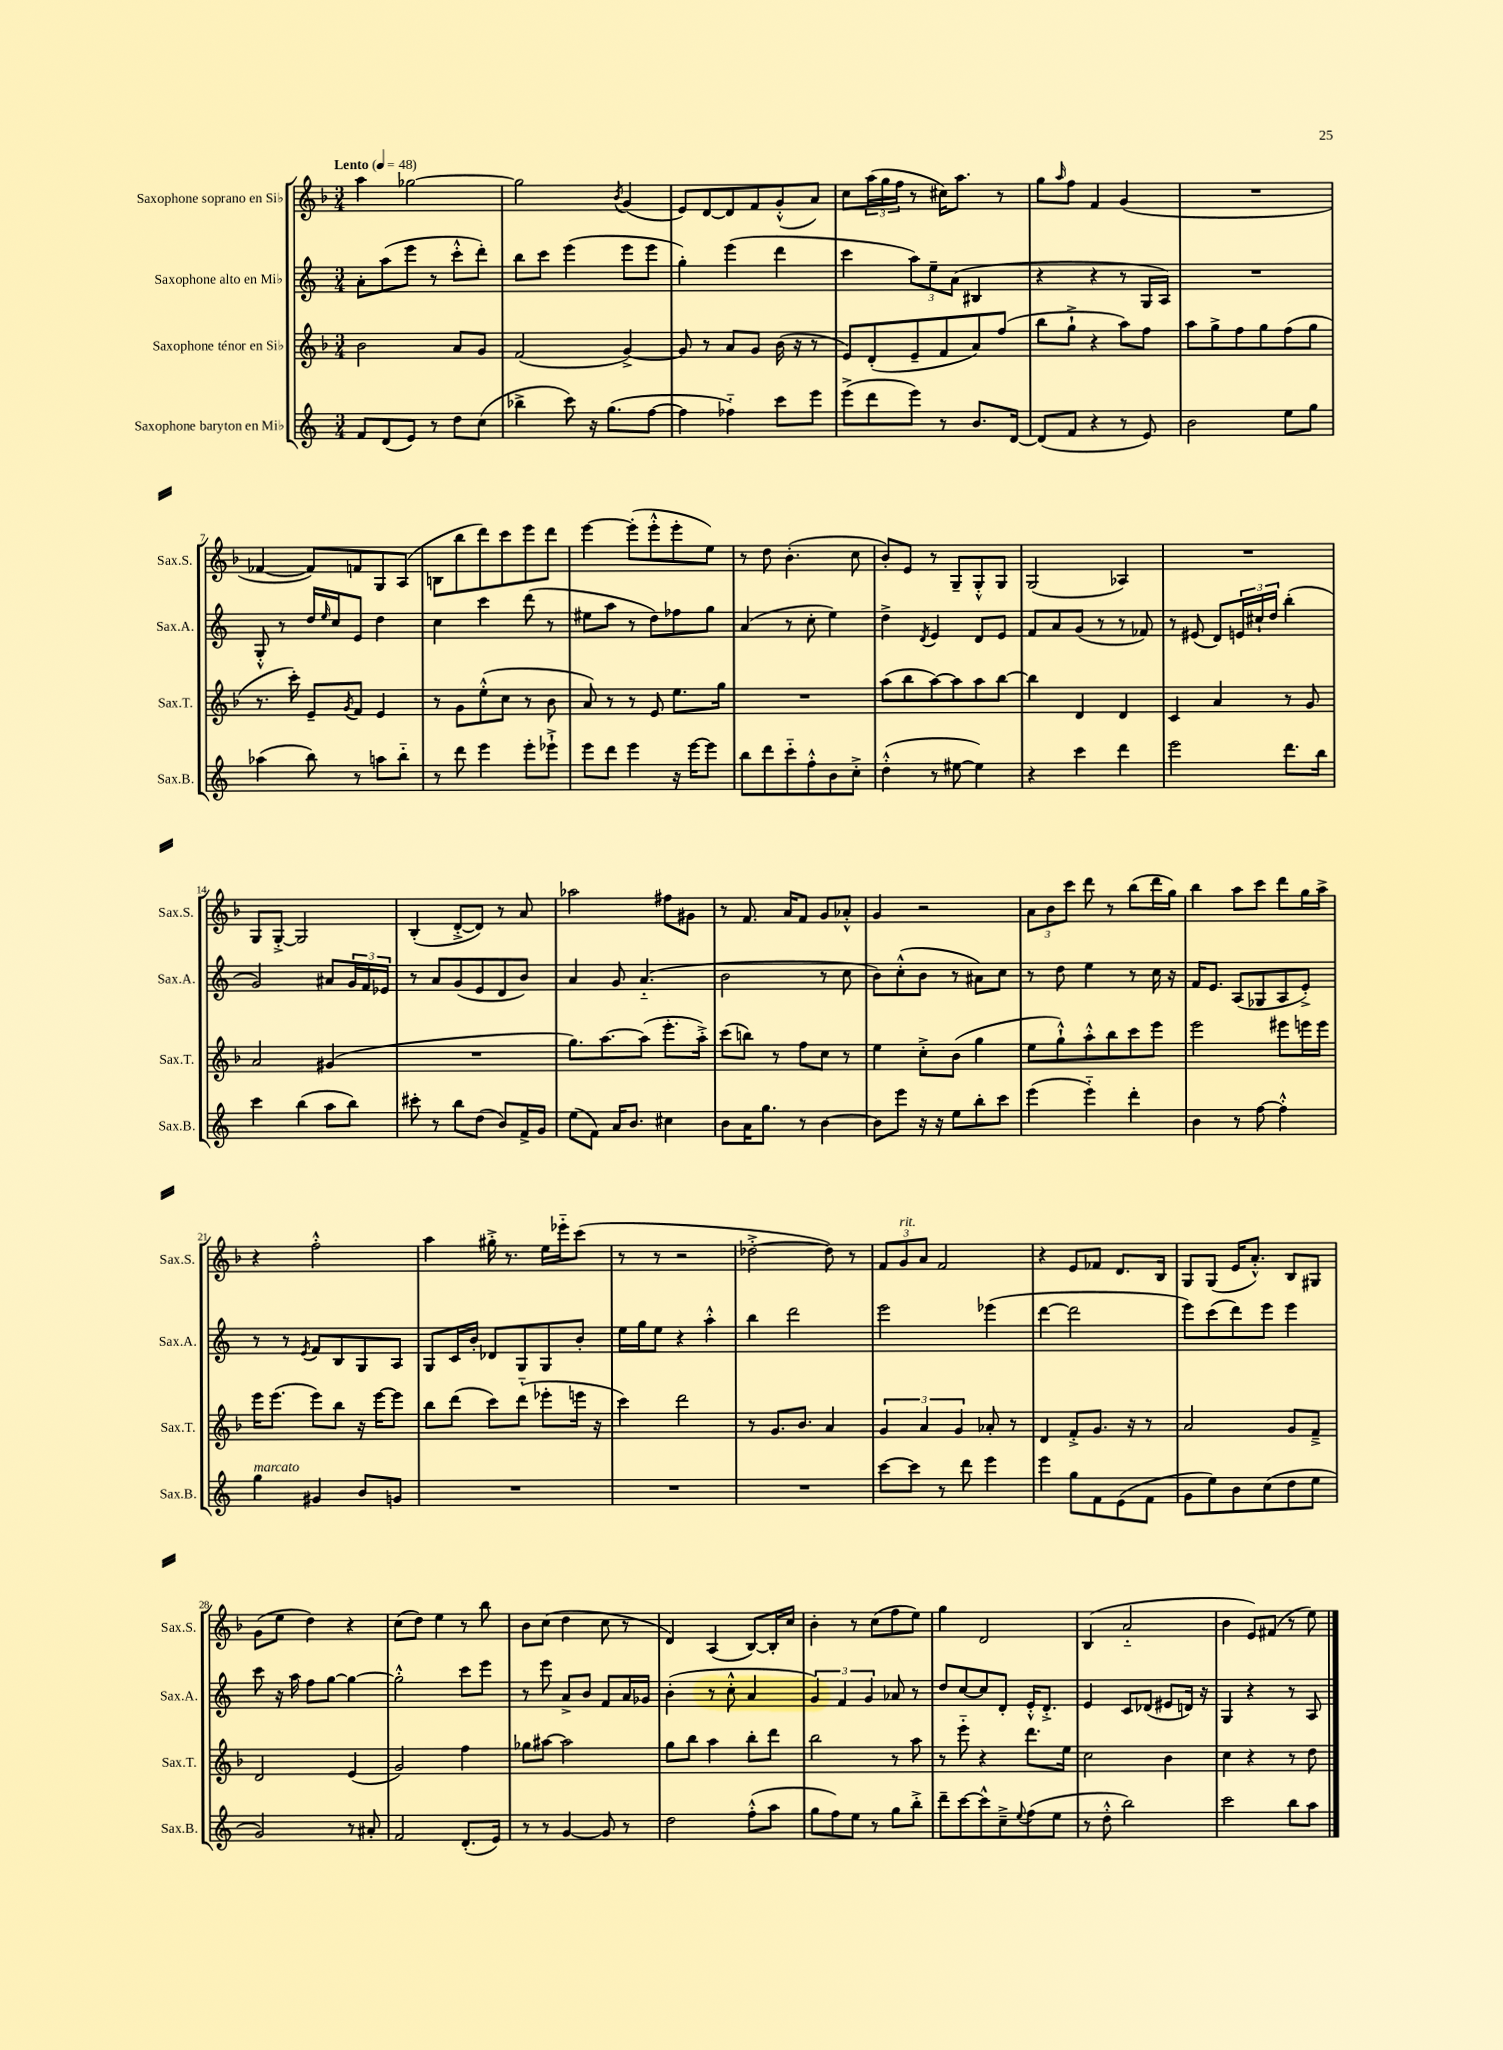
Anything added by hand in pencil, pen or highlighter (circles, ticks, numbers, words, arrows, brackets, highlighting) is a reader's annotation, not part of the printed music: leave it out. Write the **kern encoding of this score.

**kern	**kern	**kern	**kern
*part4	*part3	*part2	*part1
*staff4	*staff3	*staff2	*staff1
*I"Saxophone baryton en Mi♭	*I"Saxophone ténor en Si♭	*I"Saxophone alto en Mi♭	*I"Saxophone soprano en Si♭
*I'Sax.B.	*I'Sax.T.	*I'Sax.A.	*I'Sax.S.
*clefG2	*clefG2	*clefG2	*clefG2
*k[]	*k[b-]	*k[]	*k[b-]
*M3/4	*M3/4	*M3/4	*M3/4
*MM48	*MM48	*MM48	*MM48
=1	=1	=1	=1
!	!	!	!LO:TX:a:B:t=Lento
8f/L	2b-\	8a'\L	4aa\
(8d/	.	(8aa\	.
8e/J)	.	8eee\J	[2gg-X\
8r	.	8r	.
8dd\L	8a/L	8ccc'^^\L	.
(8cc\J	8g/J	8ddd'\J)	.
=2	=2	=2	=2
4bb-X^\	(2f/	8bb\L	2gg-\]
.	.	8ccc\J	.
8ccc\)	.	(4eee\	.
16r	.	.	.
(8.gg\L	.	.	.
.	.	.	8qb-/
.	[4g^/)	8eee\L	(4g/
[8ff\J	.	8eee\J	.
=3	=3	=3	=3
4ff\]	8g/]	4gg'\)	8e/L)
.	8r	.	[8d/
4ff-X\)	8a/L	(4eee\	8d/]
.	8g/J	.	8f/
8ccc\L	(16b-\	4ddd\	(8g'^^/
.	16r	.	.
8eee\J	8r	.	8a/J)
=4	=4	=4	=4
(8eee^\L	8e/L)	4ccc\	8cc\L
8ddd\	(8d'/	.	(24aa\L
.	.	.	24gg\
.	.	.	24ff\JJ
8eee\J)	8e~/	12aa\L)	8r
.	.	12ee~\	.
8r	8f/	.	16cc#X\KL)
.	.	(12a\J	.
.	.	.	8.aa\J
8.b/L	8a/)	4B#X/	.
.	(8ff/J	.	8r
[16d/Jk	.	.	.
=5	=5	=5	=5
(8d/L]	8bb-\L	4r	8gg\L
.	.	.	16qqaa/
8f/J	8gg`^\J	.	8ff\J
4r	4r	4r	4f/
8r	8aa\L)	8r	(4g/
8e/)	8ff\J	16G/LL	.
.	.	16A/JJ)	.
=6	=6	=6	=6
2b\	8aa\L	2.r	2.r
.	8gg^\	.	.
.	8ff\	.	.
.	8gg\	.	.
8ee\L	(8ff\	.	.
8gg\J	8gg\J	.	.
!!LO:LB:g=z
=7	=7	=7	=7
(4aa-X\	8.r	8G'^^/	[4f-X/
.	.	8r	.
.	16ccc'\)	.	.
8bb\)	8e~/L	16dd/LL	8f-/L])
.	.	16qqee/	.
.	.	16cc/J	.
.	8qg/	.	.
8r	8f/J	8e/J	8fn/
8aan\L	4e/	4dd\	8G/
8bb\J	.	.	(8A/J
=8	=8	=8	=8
8r	8r	4cc\	8Bn\L
8ddd\	8g\L	.	8bb-\
4eee\	(8ee'^^\	4ccc\	8ddd\)
.	8cc\J	.	8ccc\
8eee'\L	8r	(8ddd\	8eee\
8eee-X`^\J	8b-\	8r	8ddd\J
=9	=9	=9	=9
8eee\L	8a/)	8ee#X\L	[4eee\
8ddd\J	8r	8aa\J	.
4eee\	8r	8r	(8eee'\L]
.	8e/	8dd\L)	8eee'^^\
16r	8.ee\L	8ff-X\	8eee'\
[16eee\KL	.	.	.
8eee\J]	.	8gg\J	8ee\J)
.	16gg\Jk	.	.
=10	=10	=10	=10
8bb\L	2.r	(4a/	8r
8ddd\	.	.	8dd\
8ccc\	.	8r	(4.b-'\
8ff'^^\	.	8cc'\	.
8b\	.	4ee\)	.
8cc'^\J	.	.	8cc\
=11	=11	=11	=11
(4dd'^^\	(8aa\L	4dd^\	8b-'/L)
.	8bb-\	.	8e/J
.	.	8qd/	.
8r	[8aa\)	4e/	8r
[8ee#X\	8aa\]	.	8G~/L
4ee#\])	8aa\	8d/L	8G'^^/
.	[8bb-\J	8e/J	8G/J
=12	=12	=12	=12
4r	4bb-\]	8f/L	(2G/
.	.	8a/	.
4ccc\	4d/	(8g/J	.
.	.	8r	.
4ddd\	4d/	8r	4A-X/)
.	.	8f-X/)	.
=13	=13	=13	=13
2eee\	4c/	8r	2.r
.	.	(8e#X/	.
.	4a/	8d/L)	.
.	.	24en/L	.
.	.	24cc#X`/	.
.	.	24dd/JJ	.
8.ddd\L	8r	(4bb'\	.
.	8g/	.	.
16bb\Jk	.	.	.
!!LO:LB:g=z
=14	=14	=14	=14
4ccc\	2a/	2g/)	8G/L
.	.	.	[8G'^/J
(4bb\	.	.	2G/]
8aa\L	(4g#X/	8a#X/L	.
8bb\J)	.	24g/L	.
.	.	24f/	.
.	.	24e-X/JJ	.
=15	=15	=15	=15
8ccc#X'\	2.r	8r	(4B-'/
8r	.	8a/L	.
8bb\L	.	(8g/	[8d'^/L
(8dd\J	.	8e/	8d/J])
8b/L)	.	8d/	8r
16f^/L	.	8b/J)	8a/
16g/JJ	.	.	.
=16	=16	=16	=16
(8ee\L	8.gg\L)	4a/	2aa-X\
8f\J)	.	.	.
.	[8.aa\	.	.
16a/KL	.	8g/	.
8.b/J	.	.	.
.	(8aa\J]	(4.a/	.
4cc#X\	8.eee'\L	.	8ff#X\L
.	.	.	8g#X\J
.	16aa'^\Jk)	.	.
=17	=17	=17	=17
8b\L	(8ccc\L	2b\	8r
16a\K	8bbn\J)	.	8.f/
8.gg\J	.	.	.
.	8r	.	.
.	.	.	16a/KL
8r	8ff\L	.	8f/J
[4b\	8cc\J	8r	8g/L
.	8r	8cc\	8a-X'^^/J
=18	=18	=18	=18
8b\L]	4ee\	8b\L)	4g/
8eee\J	.	(8cc'^^\	.
16r	8cc'^\L	8b\J	2r
16r	.	.	.
8ee\L	(8b-\J	8r	.
8bb'\	4gg\	8a#X\L)	.
8ccc\J	.	8cc\J	.
=19	=19	=19	=19
(4eee\	8ee\L	8r	12a\L
.	.	.	12b-\
.	8gg`^^\)	8dd\	.
.	.	.	12ccc\J
4eee\)	8aa'^^\	4ee\	8ddd\
.	8bb-\	.	8r
4ddd'\	8ccc\	8r	(8bb-\L
.	8eee\J	16cc\	16ddd\L
.	.	16r	16gg\JJ)
=20	=20	=20	=20
4b\	2eee\	16f/KL	4bb-\
.	.	8.e/J	.
8r	.	(8A/L	8aa\L
[8ff\	.	8G-X/	8ccc\J
4ff'^^\]	8eee#X\L	8A/	8ddd\L
.	16eeen\L	8e'^/J)	16gg\L
.	16eee\JJ	.	16aa^\JJ
!!LO:LB:g=z
=21	=21	=21	=21
!LO:TX:a:i:t=marcato	!	!	!
4gg\	16eee\KL	8r	4r
.	(8.eee\J	.	.
.	.	8r	.
.	.	8qe/	.
4g#X/	8eee\L)	8f/L	2ff'^^\
.	8bb-\J	8B/	.
8b/L	16r	8G/	.
.	[16eee\KL	.	.
8gn/J	8eee\J]	8A/J	.
=22	=22	=22	=22
2.r	8bb-\L	8G/L	4aa\
.	(8ddd\J	16c/L	.
.	.	16b'/JJ	.
.	8ccc\L)	8d-X/L	16gg#X'^\
.	.	.	8.r
.	(8ddd\J	8G/	.
.	8eee-X'\L	8G/	16ee\LL
.	.	.	16eee-X\J
.	16eeen\Jk	8b'/J	(8ccc\J
.	16r	.	.
=23	=23	=23	=23
2.r	4ccc\)	16ee\LL	8r
.	.	16gg\J	.
.	.	8ee\J	8r
.	2ddd\	4r	2r
.	.	4aa'^^\	.
=24	=24	=24	=24
2.r	8r	4bb\	[2dd-X'^\
.	8.g/L	.	.
.	.	2ddd\	.
.	8.b-/J	.	.
.	4a/	.	8dd-\])
.	.	.	8r
=25	=25	=25	=25
[8ccc\L	6g/	2eee\	12f/L
!	!	!	!LO:TX:a:i:t=rit.
.	.	.	12g/
8ccc\J]	.	.	.
.	6a/	.	12a/J
8r	.	.	2f/
.	6g/	.	.
8ddd\	.	.	.
4eee\	8a-X'/	(4eee-X\	.
.	8r	.	.
=26	=26	=26	=26
4eee\	4d/	[4ddd\	4r
8gg\L	8f'^/L	2ddd\]	8e/L
8f\	8.g/J	.	8f-X/J
(8e\	.	.	8.d/L
.	16r	.	.
8f\J	8r	.	.
.	.	.	16B-/Jk
=27	=27	=27	=27
8g\L	2a/	8eee\L)	8G/L
8ee\)	.	(8ccc\	(8G/J
8b\	.	8ddd\)	16e/KL
.	.	.	8.a'^^/J)
(8cc\	.	8eee\J	.
8dd\	8g/L	4eee\	8B-/L
8ee\J	8f~^/J	.	8G#X/J
!!LO:LB:g=z
=28	=28	=28	=28
2g/)	2d/	8ccc\	(8g\L
.	.	16r	8ee\J
.	.	16aa\	.
.	.	8ff\L	4dd\)
.	.	[8gg\J	.
8r	(4e/	4gg\_	4r
8a#X'/	.	.	.
=29	=29	=29	=29
2f/	2g/)	2gg'^^\]	(8cc\L
.	.	.	8dd\J)
.	.	.	4ee\
(8.d'/L	4ff\	8ccc\L	8r
.	.	8eee\J	8bb-\
16e/Jk)	.	.	.
=30	=30	=30	=30
8r	8gg-X\L	8r	8b-\L
8r	[8aa#X\J	8eee\	(8cc\J
[4g/	2aa#\]	8a^/L	4dd\
.	.	8b/J	.
8g/]	.	8f/L	8cc\
8r	.	16a/L	8r
.	.	16g-X/JJ	.
=31	=31	=31	=31
2dd\	8gg\L	(4b'\	4d/)
.	8bb-\J	.	.
.	4aa\	8r	(4A/
.	.	8cc'^^\	.
(8ff'^^\L	8bb-'\L	4a/	[8B-/L)
8aa\J	8ddd\J	.	16B-'/L]
.	.	.	16cc/JJ
=32	=32	=32	=32
8gg\L	2bb-\	6g/)	4b-'\
8ff\)	.	.	.
.	.	6f/	.
8ee\J	.	.	8r
.	.	6g/	.
8r	.	.	(8cc\L
8gg\L	8r	8a-X/	8ff\
8bb'^\J	8aa\	8r	8ee\J)
=33	=33	=33	=33
8ddd~\L	8r	8dd/L	4gg\
[8ccc\	8eee\	[8cc/	.
8ccc^^\]	4r	8cc/]	2d/
8cc~^\	.	8d'/J	.
8qqee/	.	.	.
(8ff\	8.ddd\L	16e'^^/KL	.
.	.	8.d'^/J	.
8ee\J	.	.	.
.	16ee\Jk	.	.
=34	=34	=34	=34
8r	2cc\	4e/	(4B-/
8dd'^^\	.	.	.
2bb\)	.	8c/L	2a/
.	.	(8d-X/J	.
.	4b-\	8e#X/L	.
.	.	16dn/Jk)	.
.	.	16r	.
=35	=35	=35	=35
2ccc\	4cc\	4G/	4b-\
.	4r	4r	8e/L)
.	.	.	(8f#X/J
8bb\L	8r	8r	8r
8aa\J	8dd\	8A/	8ee\)
==	==	==	==
*-	*-	*-	*-
